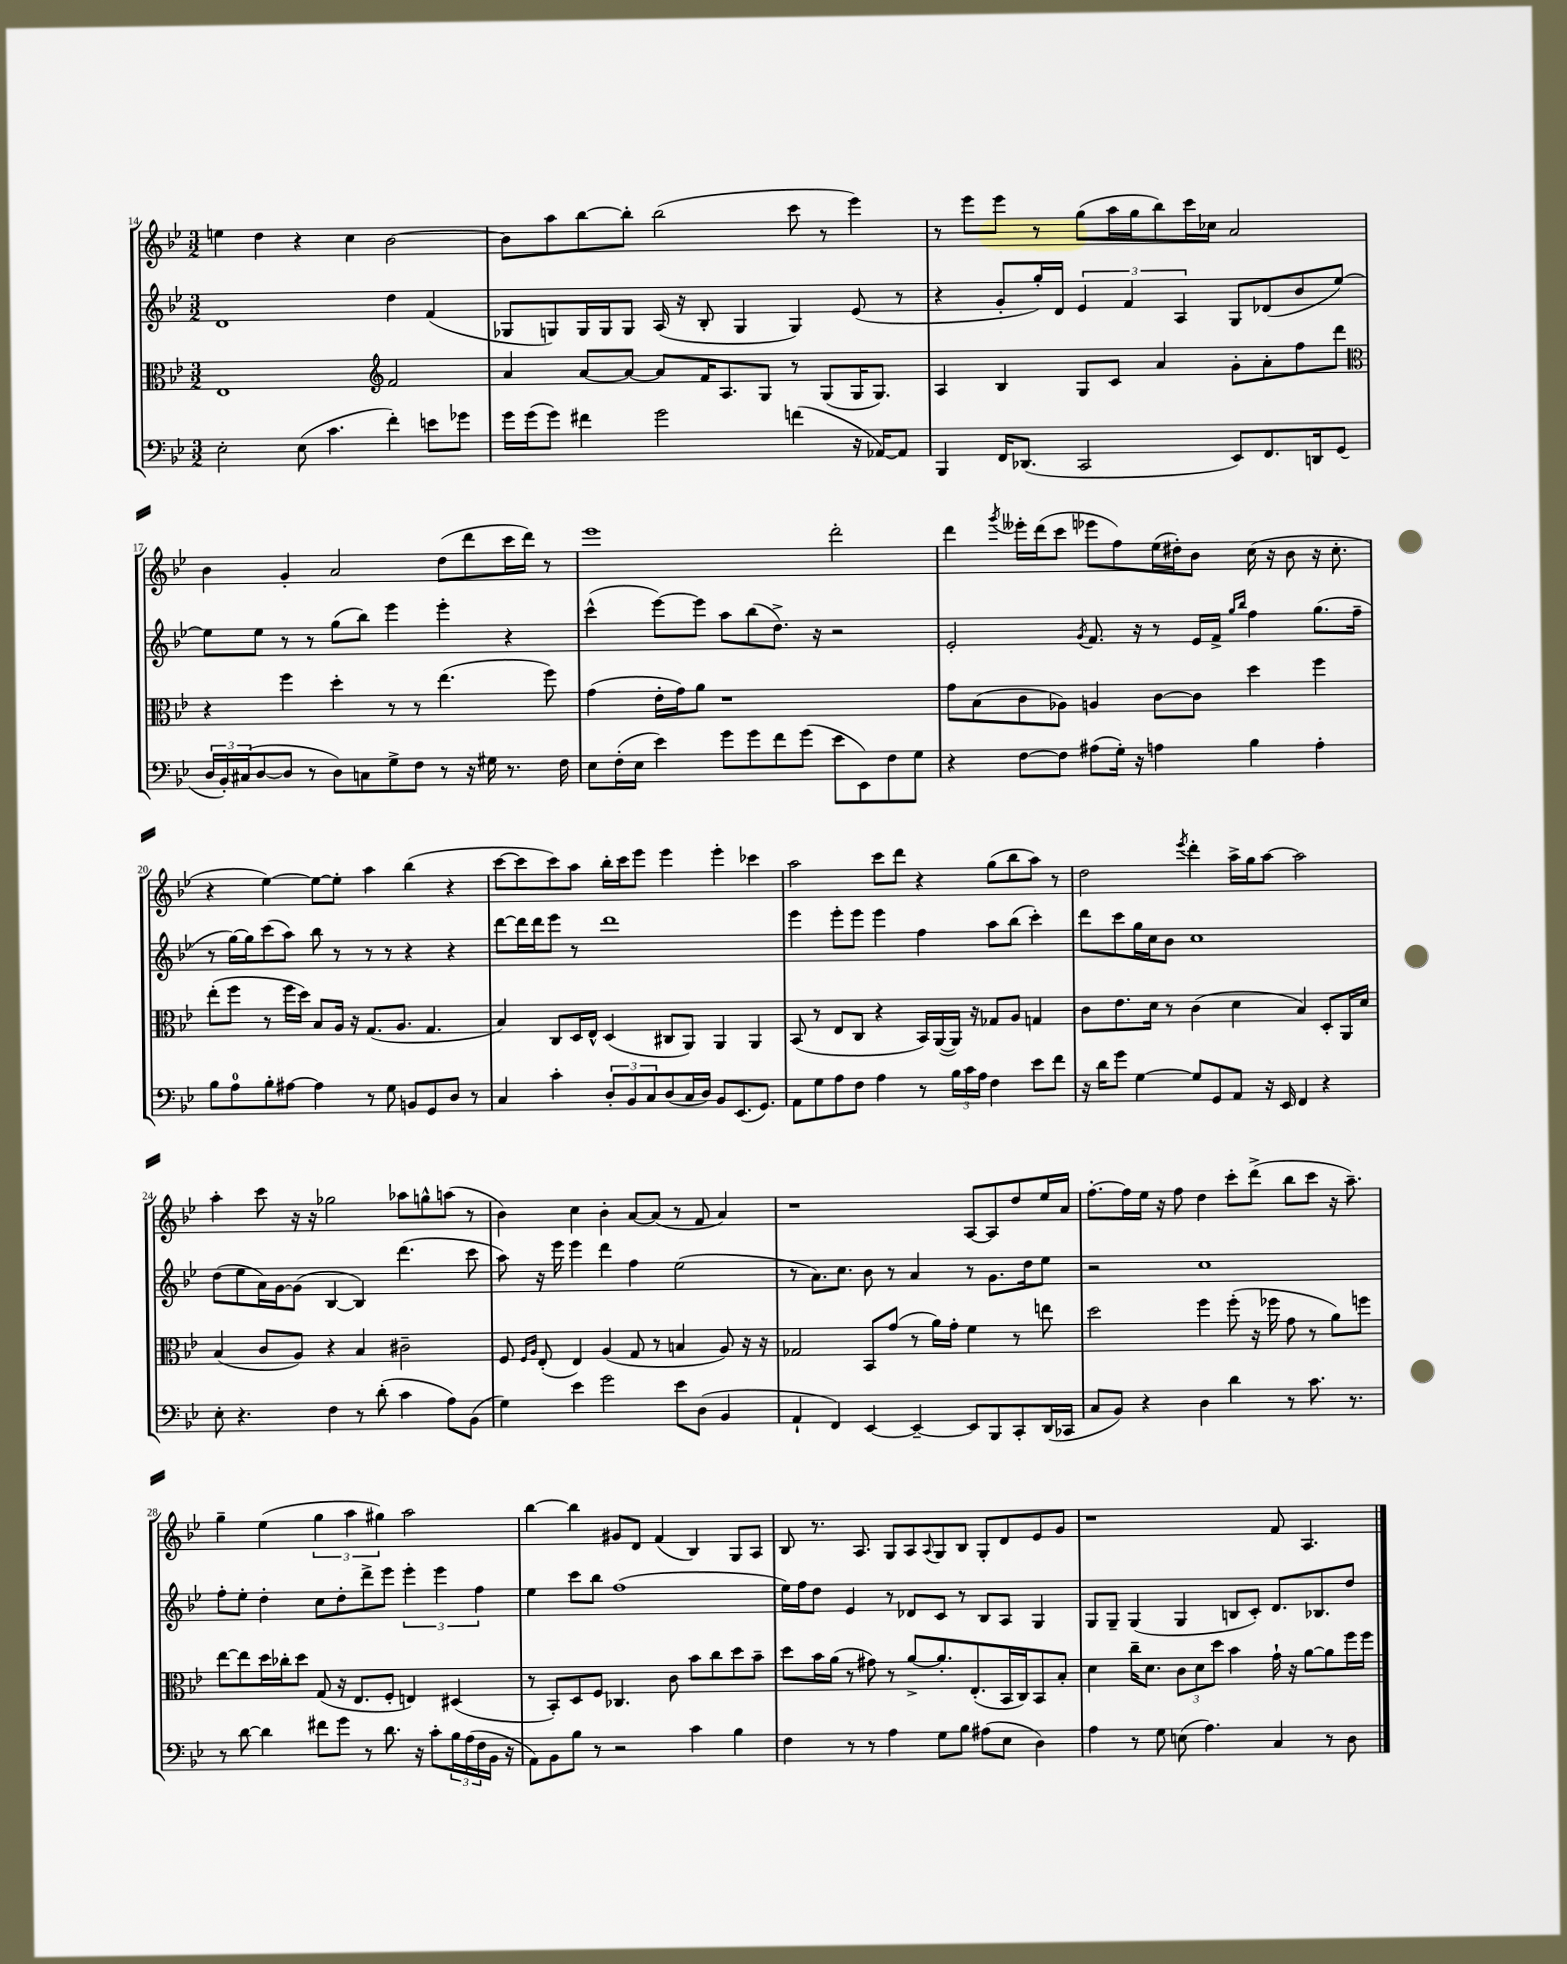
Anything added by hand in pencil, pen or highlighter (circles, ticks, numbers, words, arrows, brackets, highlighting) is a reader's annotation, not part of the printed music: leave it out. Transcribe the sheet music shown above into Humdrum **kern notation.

**kern	**kern	**kern	**kern
*part4	*part3	*part2	*part1
*staff4	*staff3	*staff2	*staff1
*clefF4	*clefC3	*clefG2	*clefG2
*k[b-e-]	*k[b-e-]	*k[b-e-]	*k[b-e-]
*M3/2	*M3/2	*M3/2	*M3/2
=14	=14	=14	=14
2E-'\	1E-	1d	4een\
.	.	.	4dd\
(8E-\	.	.	4r
4.c\	.	.	.
.	.	.	4cc\
*	*clefG2	*	*
4f'\)	2f/	4dd\	[2b-\
8en\L	.	(4f/	.
8g-X\J	.	.	.
=15	=15	=15	=15
16g\LL	4a/	8G-X/L	8b-\L]
(16g\J	.	.	.
8g\J)	.	8Gn/)	8aa\
4f#X\	[8a/L	16G/L	[8bb-\
.	.	16G/J	.
.	8a/J_	8G/J	8bb-'\J]
2g\	8a/L]	(16A/	(2bb-\
.	.	16r	.
.	16f/K	8B-'/	.
.	8.A/	.	.
.	.	4G/	.
.	8G/J	.	.
(4fn\	8r	4G/)	8ccc\
.	(8G/L	.	8r
16r	16G/K	(8e-/	4eee-\)
[16AA-X/KL)	8.G/J)	.	.
8AA-/J]	.	8r	.
=16	=16	=16	=16
4BBB-/	4A/	4r	8r
.	.	.	8eee-\L
16FF/KL	4B-/	8g'/L	8eee-\J
(8.DD-X/J	.	.	.
.	.	16gg'/L)	8r
.	.	16d/JJ	.
2CC/	8G/L	6e-/	(8gg\L
.	8c/J	.	16aa\L
.	.	6f/	.
.	.	.	16gg\J
.	4a/	.	8bb-\)
.	.	6A/	.
.	.	.	16ccc\L
.	.	.	16cc-X\JJ
8EE-/L)	8g'\L	8G/L	2a/
8.FF/	8a'\	(8d-X/	.
.	8ff\	8b-/	.
16DDn/k	.	.	.
(8GG/J	8ddd\J	[8ee-/J)	.
!!LO:LB:g=z
=17	=17	=17	=17
*	*clefC3	*	*
24D/LL	4r	8ee-\L]	4b-\
24BB-'/)	.	.	.
(24C#X/J	.	.	.
[8D/	.	8ee-\J	.
8D/J]	4ff\	8r	4g'/
8r	.	8r	.
8D\L)	4dd'\	(8gg\L	2a/
8Cn\	.	8bb-\J)	.
8G^\	8r	4eee-\	.
8F\J	8r	.	.
8r	(4.ee-\	4eee-'\	(8dd\L
16r	.	.	8ddd\
16G#X\	.	.	.
8.r	.	4r	16ccc\L
.	.	.	16ddd\JJ)
.	8ff\)	.	8r
16F\	.	.	.
=18	=18	=18	=18
8E-\L	(4g\	(4ccc^^\	1eee-
(16F'\L	.	.	.
16E-\JJ	.	.	.
4e-\)	16e-'\LL	[8eee-\L)	.
.	16g\J)	.	.
.	8a\J	8eee-\J]	.
8g\L	1r	8aa\L	.
8g\	.	(8bb-\	.
8f\	.	8.dd^\J)	.
(8g\J	.	.	.
.	.	16r	.
8e-\L	.	2r	2ddd'\
8EE-\)	.	.	.
8F\	.	.	.
8G\J	.	.	.
=19	=19	=19	=19
4r	8g\L	2e-'/	4ddd\
.	(8B-\	.	.
.	.	.	8qggg/
[8F\L	8c\	.	16eee--X'\LL
.	.	.	(16ddd\J
8F\J]	8A-X\J)	.	8ccc\J
.	.	8qg/	.
(8A#X\L	4An/	8.f/	8eee-X\L
16G'\Jk)	.	.	8ff\)
16r	.	16r	.
4An\	[8c\L	8r	(16ee-\L
.	.	.	16dd#X'\J)
.	8c\J]	16e-/LL	8b-\J
.	.	16f^/JJ	.
.	.	16qqgg/LL	.
.	.	16qqbb-/JJ	.
4B-\	4dd\	4ff\	(16cc\
.	.	.	16r
.	.	.	8b-\
4A'\	4ff\	(8.gg\L	16r
.	.	.	8.cc'\
.	.	16ff~\Jk	.
!!LO:LB:g=z
=20	=20	=20	=20
8B-\L	(8ee-'\L	8r	4r
8A\	8ff\J	[16gg\LL)	.
.	.	16gg\J]	.
8B-'\	8r	(8ccc\	[4ee-\)
[8A#X\J	16ff\LL	8aa\J)	.
.	16dd\JJ)	.	.
4A#\]	8B-/L	8bb-\	8ee-\L_
.	16A/Jk	8r	8ee-'\J]
.	16r	.	.
8r	(8.G/L	8r	4aa\
8G\	.	8r	.
.	8.A/J	.	.
8BBn/L	.	4r	(4bb-\
8GG/	4.G/	.	.
8D/J	.	4r	4r
8r	.	.	.
=21	=21	=21	=21
4C/	4B-/)	[8ddd\L	[8ccc\L
.	.	16ddd\L]	8ccc\]
.	.	16ddd\J	.
4c'\	8C/L	8eee-\J	8ccc\)
.	16D/L	8r	8aa\J
.	16E-^^/JJ	.	.
12D'/L	(4D/	1ddd	16bb-'\LL
.	.	.	16ccc\J
12BB-/	.	.	.
.	.	.	8eee-\J
12C/	.	.	.
(8D/	8C#X/L	.	4eee-\
16C/L	8AA/J)	.	.
16D/JJ)	.	.	.
8BB-/L	4AA/	.	4eee-'\
(8.EE-/	.	.	.
.	4AA/	.	4ccc-X\
8.GG/J)	.	.	.
=22	=22	=22	=22
8AA\L	(8BB-/	4eee-\	2aa\
8G\	8r	.	.
8A\	8E-/L	8eee-'\L	.
8F\J	8C/J	8eee-\J	.
4A\	4r	4eee-\	8ccc\L
.	.	.	8ddd\J
8r	16BB-/LL)	4ff\	4r
.	([16AA/	.	.
24B-\LL	16AA/JJ])	.	.
24c\	.	.	.
.	16r	.	.
24A\JJ	.	.	.
4F\	8G-X/L	8aa\L	(8gg\L
.	8A/J	(8bb-\J	8bb-\
8e-\L	4Gn/	4ccc'\)	8aa\J)
8f\J	.	.	8r
=23	=23	=23	=23
16r	8c\L	8ddd\L	2dd\
16d\KL	.	.	.
8g\J	8.e-\	8ccc\	.
[4G\	.	16gg\L	.
.	16d\Jk	16cc\J	.
.	8r	8b-\J	.
.	.	.	8qeee-/
8G/L]	(4c\	1cc	4ddd'\
8GG/	.	.	.
8AA/J	4d\	.	16aa^\LL
.	.	.	16gg\J
16r	.	.	[8aa\J
16EE-/	.	.	.
4FF/	4B-/)	.	2aa\]
4r	8D'/L	.	.
.	16AA/L	.	.
.	16d/JJ	.	.
!!LO:LB:g=z
=24	=24	=24	=24
8E-'\	(4B-/	(8dd\L	4aa'\
4.r	.	8ee-\	.
.	8c/L	16a\L)	8ccc\
.	.	[16g\J	.
.	8A/J)	(8g\J]	16r
.	.	.	16r
4F\	4r	[4B-/	2gg-X\
8r	4B-/	4B-/])	.
(8d'\	.	.	.
4c\	2c#X~\	(4.ddd\	8aa-X\L
.	.	.	8ggn^^\
8A\L)	.	.	(8aan\J
(8BB-\J	.	8ccc\	8r
=25	=25	=25	=25
4G\)	8F/	8aa\)	4b-\)
.	16qqF/LL	.	.
.	16qqA/JJ	.	.
.	(8E-'/	16r	.
.	.	16eee-\	.
4e-\	4E-/)	4eee-\	4cc\
2g\	(4A/	4ddd\	4b-'\
.	8G/	4ff\	[8a/L
.	8r	.	(8a/J]
8e-\L	4Bn/	(2ee-\	8r
(8D\J	.	.	8f/
4BB-/	8A/)	.	4a/)
.	16r	.	.
.	16r	.	.
=26	=26	=26	=26
4AA`/	2G-X/	8r	1r
.	.	8.a\L)	.
4FF/)	.	.	.
.	.	8.cc\J	.
[4EE-/	8BB-/L	8b-\	.
.	(8g/J	8r	.
4EE-~/_	8r	4a/	.
.	16a\LL)	.	.
.	16g'\JJ	.	.
8EE-/L]	4f\	8r	[8A/L
8BBB-/	.	8.g\L	8A/]
8CC'/	8r	.	8dd/
.	.	16dd\k	.
(16DD/L	8een\	8ee-\J	16ee-/L
16CC-X/JJ	.	.	16a/JJ
=27	=27	=27	=27
8C/L	2dd\	2r	[8.ff'\L
8BB-/J)	.	.	.
.	.	.	16ff\L]
4r	.	.	16ee-\JJ
.	.	.	16r
.	.	.	8ff\
4D\	4ff\	1cc	4dd\
4d\	(8ff'\	.	8ccc'\L
.	16r	.	(8ddd^\J
.	16ff-X\	.	.
8r	8g\	.	8bb-\L
8.c\	8r	.	8ccc\J
.	8a\L)	.	16r
8.r	.	.	8.aa~\)
.	8ffn\J	.	.
!!LO:LB:g=z
=28	=28	=28	=28
8r	[8ee-\L	8ff'\L	4gg~\
[8d\	8ee-\]	8ee-'\J	.
4d\]	16dd\L	4dd'\	(4ee-\
.	16cc-X'\J	.	.
.	8dd\J	.	.
8f#X\L	(8G/	8cc\L	6gg\
8g\J	16r	8dd'\	.
.	.	.	6aa\
.	8.E-/L	.	.
8r	.	8ddd^\	.
.	.	.	6gg#X\)
8.d\	8F'/J	8eee-\J	.
.	4En/)	6eee-'\	2aa\
16r	.	.	.
8c'\L	.	.	.
.	.	6eee-\	.
24B-\L	(4D#X/	.	.
(24A\	.	.	.
24F\	.	6ff\	.
16BB-\JJ	.	.	.
16r	.	.	.
=29	=29	=29	=29
8AA\L)	8r	4ee-\	[4bb-\
8BB-\	8BB-'/L)	.	.
8B-\J	8D/	8ccc\L	4bb-\]
8r	8F/J	8bb-\J	.
2r	4.C-X/	(1ff	8g#X/L
.	.	.	8d/J
.	.	.	(4f/
.	8c\	.	.
4c\	8b-\L	.	4B-/)
.	8cc\	.	.
4B-\	8dd\	.	8G/L
.	8b-~\J	.	8A/J
=30	=30	=30	=30
4F\	8dd\L	16ee-\LL)	8B-/
.	.	16ff\J	.
.	16b-\L	8dd\J	8.r
.	(16a\JJ	.	.
8r	8r	4e-/	.
.	.	.	8.A/
8r	8g#X\)	.	.
4A\	8r	8r	8G/L
.	[8a^/L	8d-X/L	8A/
.	.	.	8qqA/
8G\L	8.a'/]	8c/J	8G/
8B-\J	.	8r	8B-/J
.	(8.E-'/	.	.
(8A#X\L	.	8B-/L	8G'/L
8E-\J	16BB-/L	8A/J	8d/
.	16C/J)	.	.
4D\)	8BB-/	4G/	8e-/
.	8B-'/J	.	8g/J
=31	=31	=31	=31
4A\	4d\	8G/L	1r
.	.	8G~/J	.
8r	16cc~\KL	(4G/	.
.	8.d\J	.	.
8G\	.	.	.
(8En\	12c\L	4G/	.
.	12d\	.	.
4.A\)	.	.	.
.	12dd\J	.	.
.	4b-\	8Bn/L	.
.	.	8c'/J)	.
4C/	16g`\	8.d/L	8f/
.	16r	.	.
.	[8a\L	.	4.A/
.	.	8.B-X/	.
8r	8a\]	.	.
8D\	16ff\L	8dd/J	.
.	16ff\JJ	.	.
==	==	==	==
*-	*-	*-	*-
